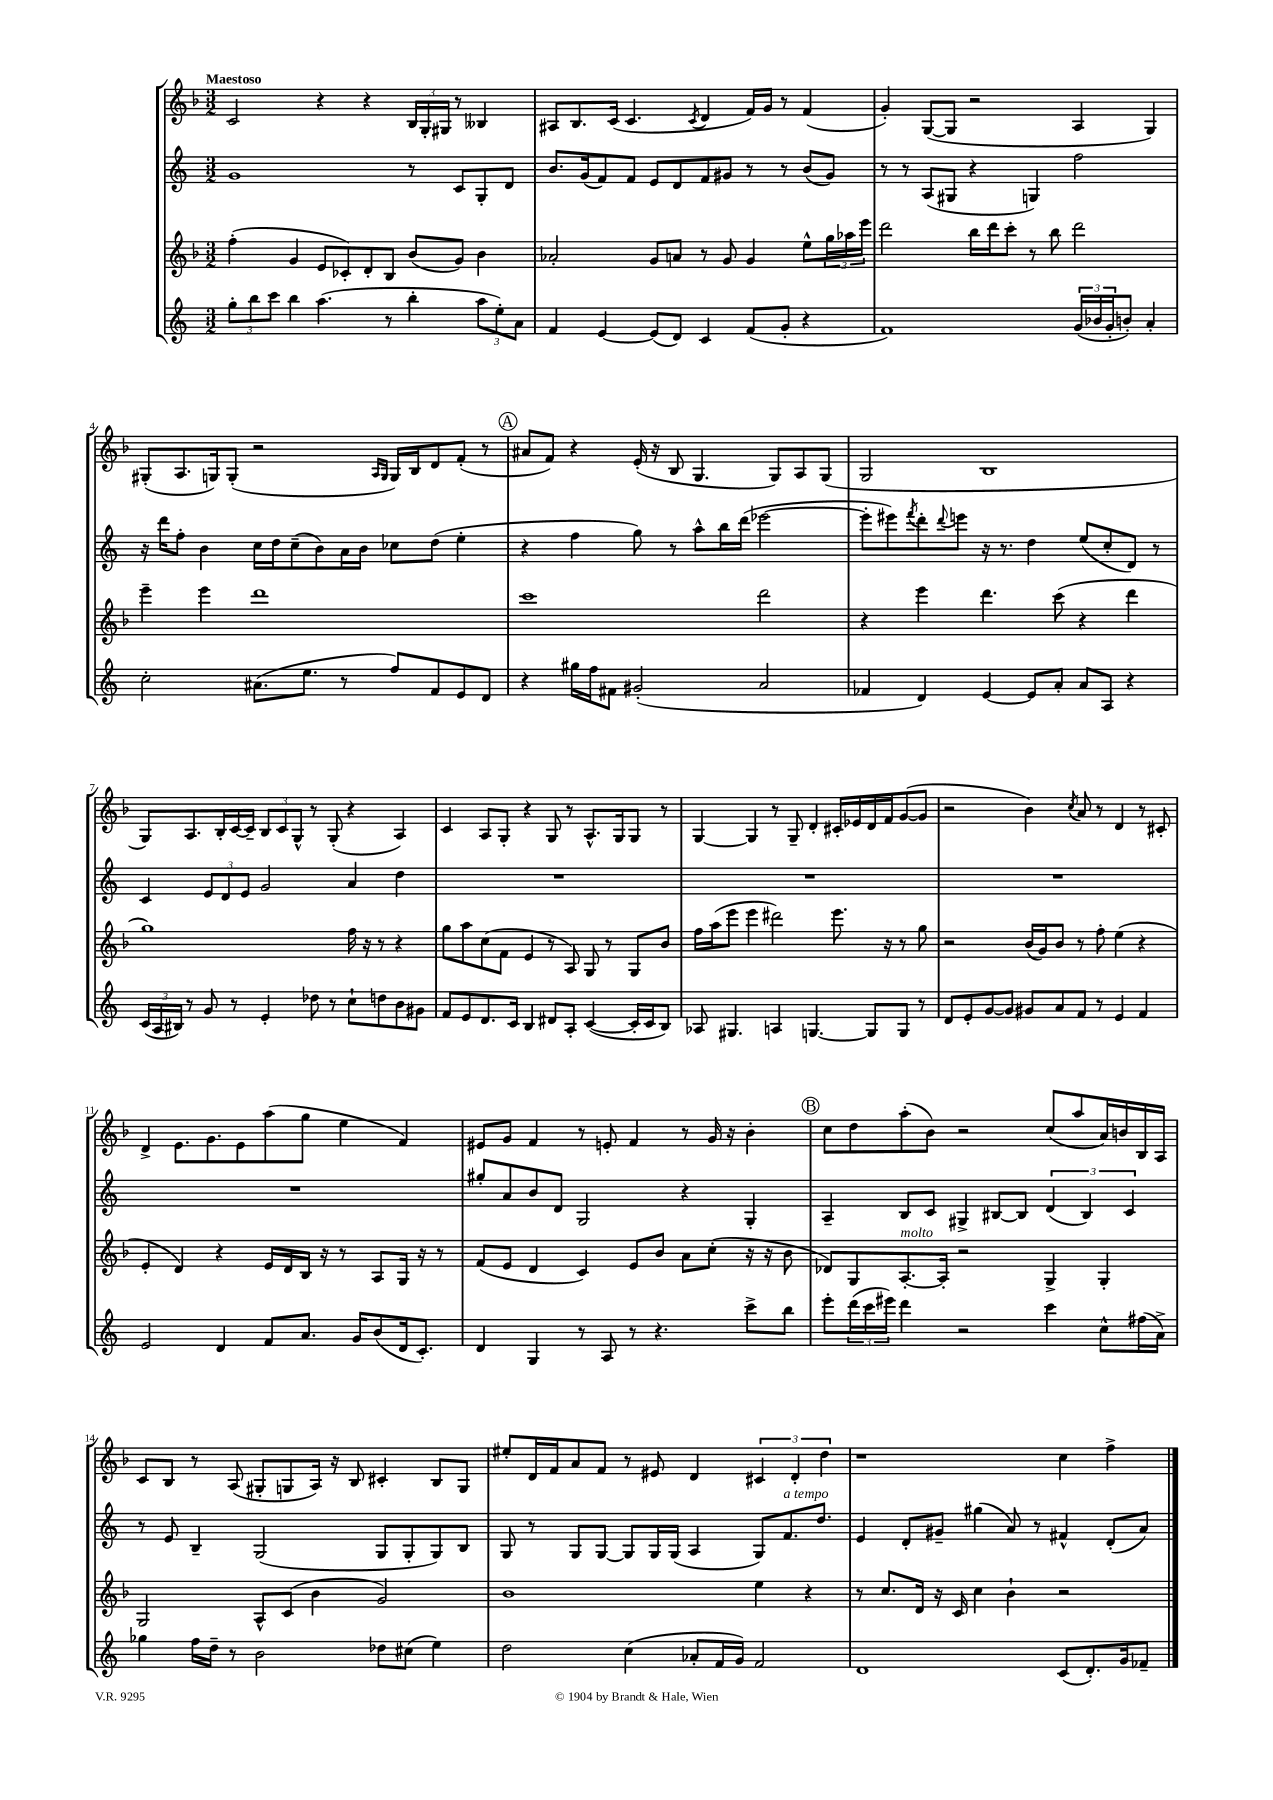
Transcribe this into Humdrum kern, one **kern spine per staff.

**kern	**kern	**kern	**kern
*staff4	*staff3	*staff2	*staff1
*clefG2	*clefG2	*clefG2	*clefG2
*k[]	*k[b-]	*k[]	*k[b-]
*M3/2	*M3/2	*M3/2	*M3/2
12gg'\L	(4ff'\	1g	2c/
12bb\	.	.	.
12ccc\J	.	.	.
4bb\	4g/	.	.
(4.aa\	8e/L	.	4r
.	8c-'/)	.	.
.	8d'/	.	4r
8r	8B-/J	.	.
4bb'\	(8b-/L	8r	24B-/LL
.	.	.	24G'/
.	.	.	24G#/JJ
.	8g/J)	8c/L	8r
12aa\L	4b-\	8G'/	4B--/
12ee'\)	.	.	.
.	.	8d/J	.
12a\J	.	.	.
=	=	=	=
4f/	2a-'/	8.b/L	8A#/L
.	.	.	8.B-/
.	.	(16g/k	.
[4e/	.	8f/)	.
.	.	.	(16c/Jk
.	.	8f/J	4.c/
(8e/]L	8g/L	8e/L	.
8d/J)	8a/J	8d/	.
.	.	.	8qc/
4c/	8r	8f/	4d/
.	8g/	8g#/J	.
(8f/L	4g/	8r	16f/LL)
.	.	.	16g/JJ
8g'/J	.	8r	8r
4r	8ee^^\L	(8b/L	(4f/
.	24gg\L	8g#/J)	.
.	24aa-\	.	.
.	24eee\JJ	.	.
=	=	=	=
1f)	2ddd\	8r	4g'/)
.	.	8r	.
.	.	(8A/L	([8G/L
.	.	8G#/J	8G/]J
.	16bb-\LL	4r	2r
.	16ddd\J	.	.
.	8ccc'\J	.	.
.	8r	4G/)	.
.	8bb-\	.	.
(24g/LL	2ddd\	2ff\	4A/
24b-/	.	.	.
24g'/J	.	.	.
8b'/J)	.	.	.
4a'/	.	.	4G/)
=	=	=	=
2cc'\	4eee~\	16r	(8G#'/L
.	.	16ddd\LK	.
.	.	8ff'\J	8.A/
.	4eee\	4b\	.
.	.	.	16G/k)
.	.	.	(8G'/J
(8.a#\L	1ddd	16cc\LL	2r
.	.	16dd\J	.
.	.	(8cc~\	.
8.ee\J	.	.	.
.	.	8b\)	.
8r	.	16a\L	.
.	.	16b\JJ	.
.	.	.	16qqA/LL
.	.	.	16qqG/JJ
8ff/L)	.	8cc-\L	16G/LL)
.	.	.	16B-/J
8f/	.	(8dd\J	8d/
8e/	.	4ee'\	(8f'/J
8d/J	.	.	8r
=	=	=	=
4r	1ccc	4r	8a#/L
.	.	.	8f/J)
16gg#\LL	.	4ff\	4r
16ff\J	.	.	.
8f#\J	.	.	.
(2g#'/	.	8gg\)	(16e'/
.	.	.	16r
.	.	8r	8B-/
.	.	8aa^^\L	4.G/
.	.	16bb\L	.
.	.	(16ddd\JJ	.
2a/	2ddd\	[2eee-\	.
.	.	.	8G/L)
.	.	.	8A/
.	.	.	(8G/J
=	=	=	=
4f-/	4r	8eee-'\]L	2G/
.	.	8eee#\)	.
.	.	8qfff/	.
4d/)	4eee\	8ddd'\	.
.	.	8qqddd/	.
.	.	8eee\J	.
[4e/	4.ddd\	16r	1B-
.	.	8.r	.
8e/]L	.	4dd\	.
8a'/J	(8ccc\	.	.
8a/L	4r	(8ee/L	.
8A/J	.	8cc'/	.
4r	4ddd\	8d/J)	.
.	.	8r	.
=	=	=	=
(24c/LL	1gg)	4c/	8G/L)
24A/	.	.	.
24B#/JJ)	.	.	.
8r	.	.	8.A/
8g/	.	12e/L	.
.	.	.	16B-'/L
.	.	12d/	.
8r	.	.	[16c/
.	.	12e/J	.
.	.	.	16c~/]JJ
4e'/	.	2g/	12B-/L
.	.	.	12c/
.	.	.	12G^^/J
8dd-\	.	.	8r
8r	.	.	(8G'/
8cc`\L	16ff\	4a/	4r
.	16r	.	.
8dd\	8r	.	.
8b\	4r	4dd\	4A/)
8g#\J	.	.	.
=	=	=	=
8f/L	8gg\L	1.r	4c/
8e/	8aa\	.	.
8.d/	(8cc\	.	8A/L
.	8f\J	.	8G'/J
16c/Jk	.	.	.
4B/	4e/	.	4r
8d#/L	8r	.	8G/
8A'/J	8A/)	.	8r
([4c/	8G/	.	8.A^^/L
.	8r	.	.
.	.	.	16G/k
16c'/]LL	8G/L	.	8G/J
16c/J	.	.	.
8B/J)	8b-/J	.	8r
=	=	=	=
8A-/	16ff\LL	1.r	[4G/
.	(16aa\J	.	.
4.G#/	8eee\J	.	.
.	4eee\	.	4G/]
4A/	2ddd#\)	.	8r
.	.	.	8G~/
[4.G/	.	.	4d'/
.	8.eee\	.	16c#'/LL
.	.	.	16e-/
8G/]L	.	.	16d/
.	16r	.	16f/J
8G/J	8r	.	([8g/
8r	8gg\	.	8g/]J
=	=	=	=
8d/L	2r	1.r	2r
8e'/	.	.	.
[8g/	.	.	.
8g/]J	.	.	.
8g#/L	(16b-/LL	.	4b-\)
.	16g/J)	.	.
8a/	8b-/J	.	.
.	.	.	8qcc/
8f/J	8r	.	8a/
8r	8ff'\	.	8r
4e/	(4ee\	.	4d/
4f/	4r	.	8r
.	.	.	8c#'/
=	=	=	=
2e/	4e'/	1.r	4d^/
.	4d/)	.	8.e\L
.	.	.	8.g\
4d/	4r	.	.
.	.	.	8e\
8f/L	16e/LL	.	(8aa\
.	16d/	.	.
8.a/J	16B-/JJ	.	8gg\J
.	16r	.	.
.	8r	.	4ee\
16g/LK	.	.	.
(8b/	8A/L	.	.
16d/k	16G/Jk	.	4f/)
8.c'/J)	16r	.	.
.	8r	.	.
=	=	=	=
4d/	(8f/L	8gg#'/L	8e#/L
.	8e/J	8a/	8g/J
4G/	4d/	8b/	4f/
.	.	8d/J	.
8r	4c/)	2G/	8r
8A/	.	.	8e'/
8r	8e/L	.	4f/
4.r	8b-/J	.	.
.	8a\L	4r	8r
.	(8cc'\J	.	16g/
.	.	.	16r
8ccc^\L	16r	4G'/	4b-'\
.	16r	.	.
8bb\J	8b-\	.	.
=	=	=	=
8eee'\L	8d-/L)	4A~/	8cc\L
(24ddd\L	8G/	.	8dd\
24ccc\	.	.	.
24eee#\JJ)	.	.	.
4ddd\	[8.A'/	8B/L	(8aa'\
.	.	8c/J	8b-\J)
.	16A'/]Jk	.	.
2r	2r	4G#^/	2r
.	.	[8B#/L	.
.	.	8B#/]J	.
4ccc\	4G^/	(6d/	(8cc/L
.	.	.	8aa/
.	.	6B#/)	.
8cc^^\L	4G'/	.	16a/L)
.	.	.	16b/
.	.	6c/	.
(16ff#\L	.	.	16B-/
16a^\JJ)	.	.	16A/JJ
=	=	=	=
4gg-\	2G/	8r	8c/L
.	.	8e/	8B-/J
16ff\LL	.	4B~/	8r
16dd~\JJ	.	.	.
8r	.	.	(8A/
2b\	8A^^/L	(2G/	8G#'/L
.	(8c/J	.	8G/
.	4b-\	.	16A/Jk)
.	.	.	16r
.	.	.	8B-/
8dd-\L	2g/)	8G/L	4c#'/
(8cc#\J	.	8G'/	.
4ee\)	.	8G/)	8B-/L
.	.	8B/J	8G/J
=	=	=	=
2dd\	1b-	8G/	8ee#'/L
.	.	8r	16d/L
.	.	.	16f/J
.	.	8G/L	8a/
.	.	[8G/J	8f/J
(4cc\	.	8G/]L	8r
.	.	16G/L	8e#/
.	.	(16G/JJ	.
8a-'/L	.	4A/	4d/
16f/L	.	.	.
16g/JJ)	.	.	.
2f/	4ee\	8G/L)	6c#/
.	.	8.f/	.
.	.	.	6d'/
.	4r	.	.
.	.	8.dd/J	.
.	.	.	6dd\
=	=	=	=
1d	8r	4e/	1r
.	8.cc/L	.	.
.	.	8d'/L	.
.	16d/Jk	.	.
.	16r	8g#~/J	.
.	16c/	.	.
.	4cc\	(4gg#\	.
.	4b-`\	8a/)	.
.	.	8r	.
(8c/L	2r	4f#^^/	4cc\
8.d'/)	.	.	.
.	.	(8d'/L	4ff^\
16g/k	.	.	.
8f-~/J	.	8a/J)	.
==	==	==	==
*-	*-	*-	*-
